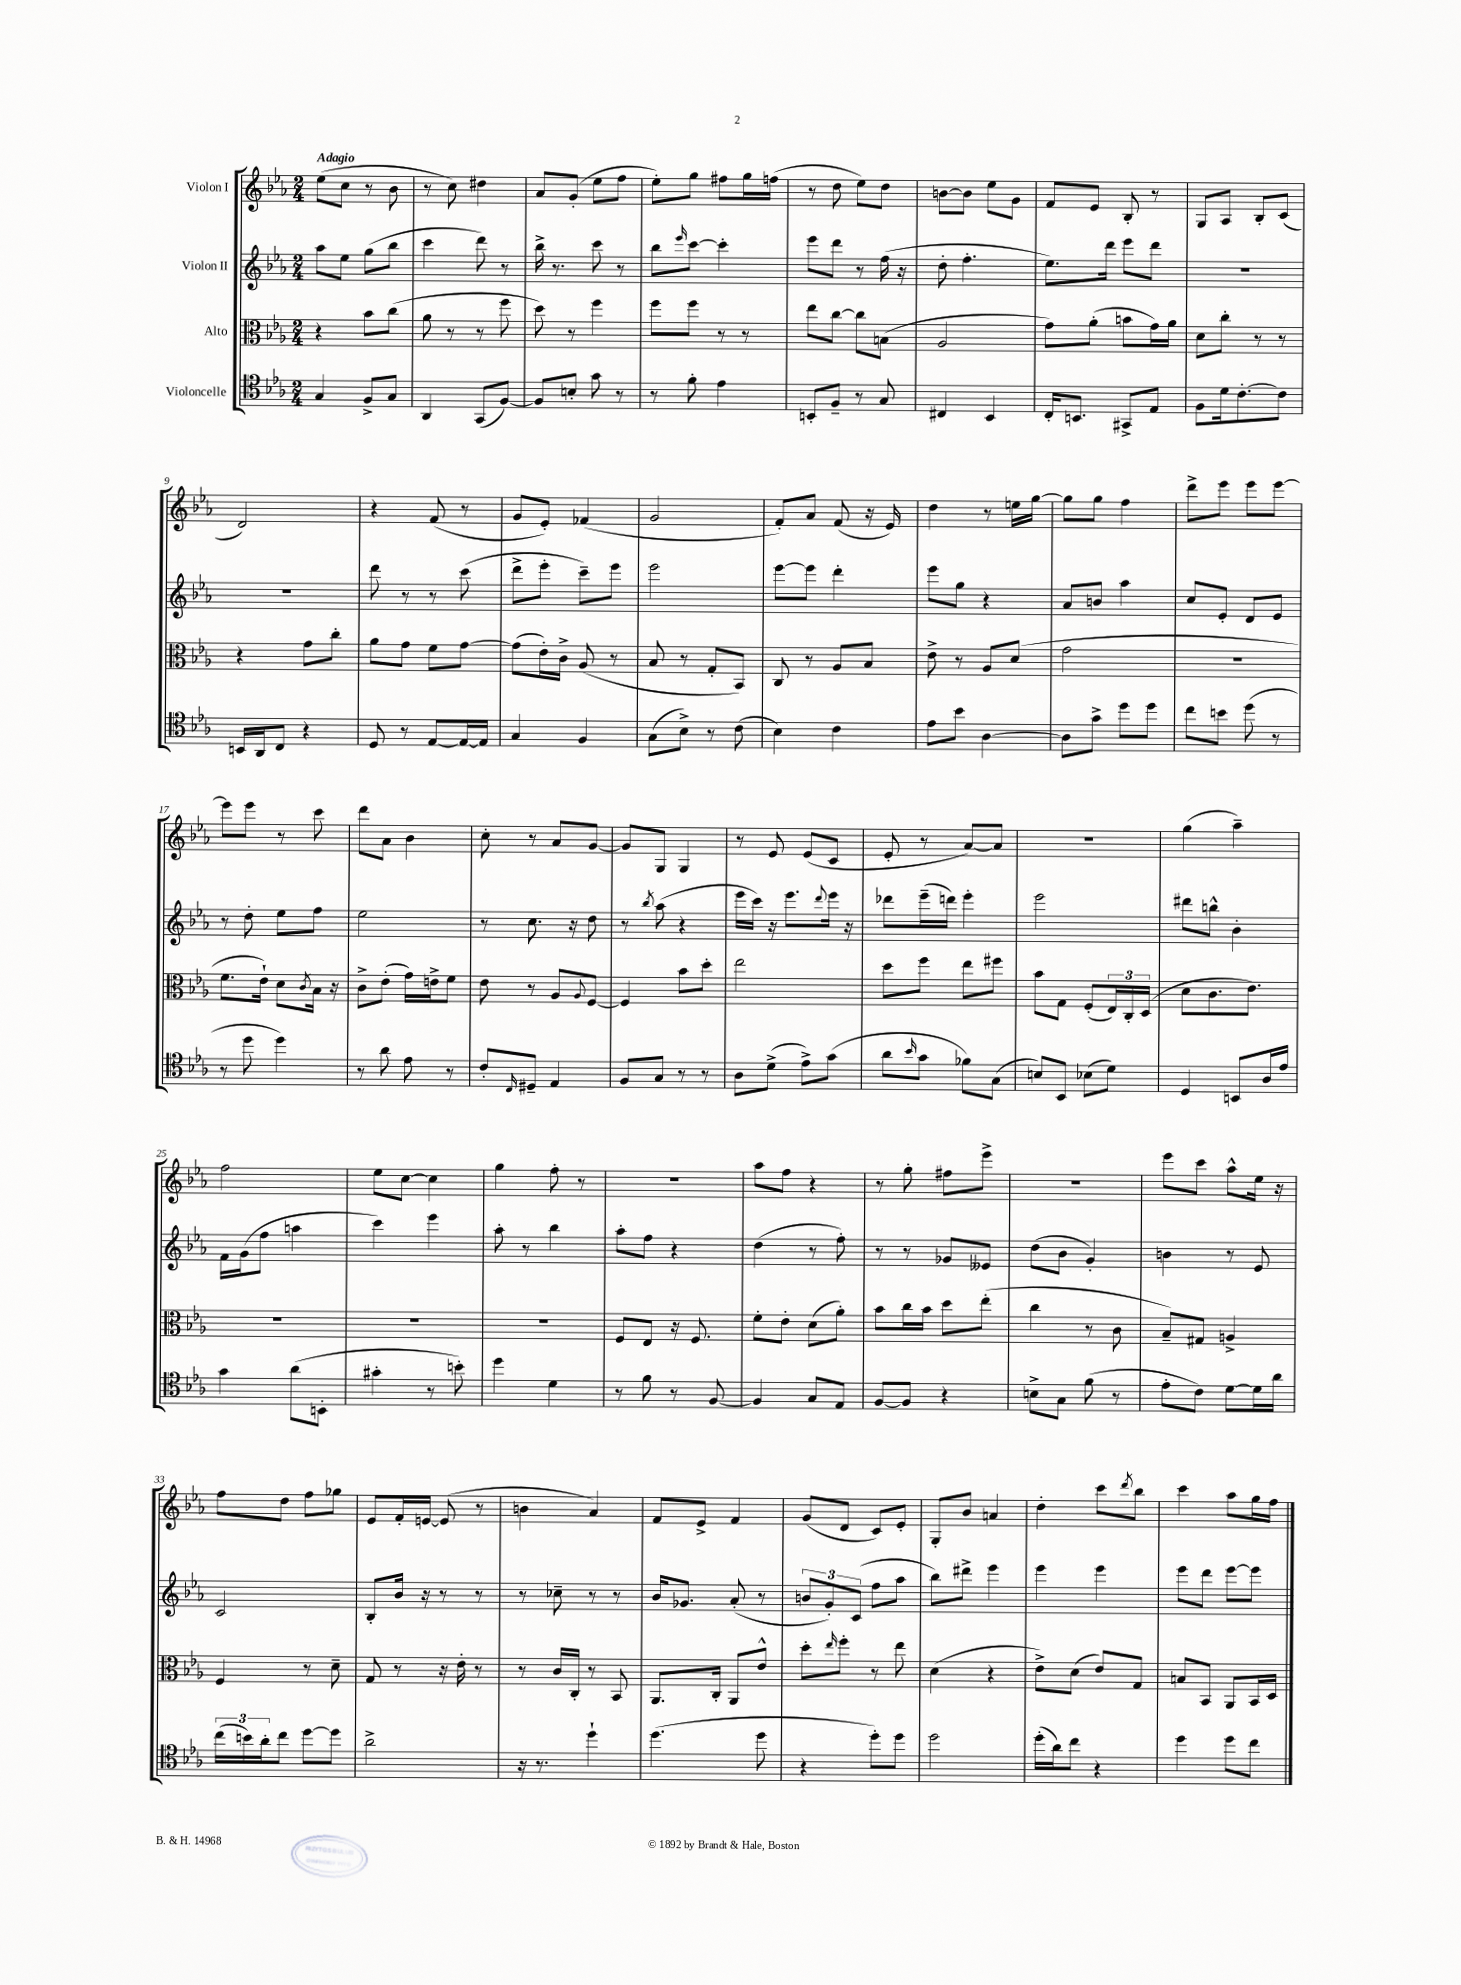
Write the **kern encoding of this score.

**kern	**kern	**kern	**kern
*part4	*part3	*part2	*part1
*staff4	*staff3	*staff2	*staff1
*I"Violoncelle	*I"Alto	*I"Violon II	*I"Violon I
*clefC4	*clefC3	*clefG2	*clefG2
*k[b-e-a-]	*k[b-e-a-]	*k[b-e-a-]	*k[b-e-a-]
*M2/4	*M2/4	*M2/4	*M2/4
=1	=1	=1	=1
!	!	!	!LO:TX:a:B:t=Adagio
4G/	4r	8aa-\L	(8ee-\L
.	.	8ee-\J	8cc\J
8F^/L	8b-\L	(8gg\L	8r
8G/J	(8cc\J	8bb-\J	8b-\
=2	=2	=2	=2
4AA-/	8a-\	4ccc\	8r
.	8r	.	8cc\)
(8GG/L	8r	8ddd\)	4dd#X\
[8F/J)	8ff\	8r	.
=3	=3	=3	=3
8F/L]	8dd\)	16bb-^\	8a-/L
.	.	8.r	.
8Bn'/J	8r	.	(8g'/J
8g\	4ff\	8ccc\	8ee-\L
8r	.	8r	8ff\J
=4	=4	=4	=4
8r	8ff\L	8bb-\L	8ee-'\L)
.	.	16qqeee-/	.
8f'\	8ff\J	[8ccc\J	8gg\J
4e-\	8r	4ccc'\]	8ff#X\L
.	8r	.	16gg\L
.	.	.	(16ffn\JJ
=5	=5	=5	=5
8BBn'/L	8ee-\L	8eee-\L	8r
8F~/J	[8cc\J	8ddd\J	8dd\
8r	8cc\L]	8r	8ee-\L)
8G/	(8Bn\J	(16ff\	8dd\J
.	.	16r	.
=6	=6	=6	=6
4C#X/	2A-/	8dd'\	[8bn\L
.	.	4.ff'\	8b\J]
4BB-/	.	.	8ee-\L
.	.	.	8g\J
=7	=7	=7	=7
16C'/KL	8g\L)	8.ee-\L)	8f/L
8.BBn/J	.	.	.
.	(8a-'\J	.	8e-/J
.	.	16ddd\Jk	.
8GG#X^/L	8bn\L	8eee-\L	8B-'/
8E-/J	16g\L)	8ddd\J	8r
.	16a-\JJ	.	.
=8	=8	=8	=8
8F\L	8d\L	2r	8G/L
16d\k	8cc'\J	.	8A-/J
[8.c'\	.	.	.
.	8r	.	8B-'/L
8c\J]	8r	.	(8c/J
!!LO:LB:g=z
=9	=9	=9	=9
16BBn/LL	4r	2r	2d/)
16AA-/J	.	.	.
8C/J	.	.	.
4r	8g\L	.	.
.	8cc'\J	.	.
=10	=10	=10	=10
8D/	8a-\L	8ddd\	4r
8r	8g\J	8r	.
[8E-/L	8f\L	8r	(8f/
16E-/L_	[8g\J	(8ccc\	8r
16E-/JJ]	.	.	.
=11	=11	=11	=11
4G/	(8g\L]	8ddd^\L	8g/L
.	16e-'\L)	8eee-'\J	8e-'/J)
.	16c^\JJ	.	.
4F/	(8A-/	8ccc~\L)	(4f-X/
.	8r	8eee-\J	.
=12	=12	=12	=12
(8G\L	8B-/	2eee-\	2g/
8B-^\J)	8r	.	.
8r	8G'/L	.	.
(8c\	8BB-/J)	.	.
=13	=13	=13	=13
4B-\)	8C/	[8eee-\L	8f'/L)
.	8r	8eee-\J]	8a-/J
4c\	8A-/L	4ddd'\	(8f/
.	8B-/J	.	16r
.	.	.	16e-/)
=14	=14	=14	=14
8e-\L	8e-^\	8eee-\L	4dd\
8b-\J	8r	8gg\J	.
[4A-\	8A-/L	4r	8r
.	(8d/J	.	16een\LL
.	.	.	[16gg\JJ
=15	=15	=15	=15
8A-\L]	2g\	8a-/L	8gg\L]
8g^\J	.	8bn/J	8gg\J
8dd\L	.	4aa-\	4ff\
8dd\J	.	.	.
=16	=16	=16	=16
8cc\L	2r	8cc/L	8ddd^\L
8bn\J	.	8e-'/J	8eee-\J
(8dd\	.	8d/L	8eee-\L
8r	.	8e-/J	[8eee-\J
!!LO:LB:g=z
=17	=17	=17	=17
8r	8.f\L	8r	8eee-\L]
8dd\	.	8dd'\	8eee-\J
.	16e-`\Jk)	.	.
4dd\)	8d\L	8ee-\L	8r
.	8qc/	.	.
.	16B-\Jk	8ff\J	8ccc\
.	16r	.	.
=18	=18	=18	=18
8r	8c^\L	2ee-\	8ddd\L
8a-\	(8e-'\J	.	8a-\J
8e-\	16g\LL)	.	4b-\
.	16en^\J	.	.
8r	8f\J	.	.
=19	=19	=19	=19
8c'/L	8e-\	8r	8cc'\
16qqC/	.	.	.
8D#X~/J	8r	8.cc\	8r
4E-/	8A-/L	.	8a-/L
.	.	16r	.
.	8qqA-/	.	.
.	[8F/J	8dd\	[8g/J
=20	=20	=20	=20
8F/L	4F/]	8r	8g/L]
.	.	8qbb-/	.
8G/J	.	(8aa-\	8G/J
8r	8b-\L	4r	4G/
8r	8dd'\J	.	.
=21	=21	=21	=21
8A-\L	2ee-\	16eee-\LL	8r
.	.	16ccc\JJ)	.
(8d^\J	.	16r	8e-/
.	.	8.eee-\L	.
8e-^\L)	.	.	(8e-/L
.	.	8qqddd/	.
(8g\J	.	16eee-\Jk	8c/J
.	.	16r	.
=22	=22	=22	=22
8a-\L	8dd\L	8ddd-X\L	8e-'/
16qqb-/	.	.	.
8g\J	8ff\J	(16eee-~\L	8r
.	.	16dddn\JJ)	.
8f-X\L)	8ee-\L	4eee-'\	[8a-/L)
(8G\J	8ff#X\J	.	8a-/J]
=23	=23	=23	=23
8Bn/L)	8b-\L	2eee-\	2r
8BB-/J	8G\J	.	.
(8B-X\L	(8F'/L	.	.
8d\J)	24E-/L)	.	.
.	24C'/	.	.
.	(24D/JJ	.	.
=24	=24	=24	=24
4D/	8d\L	8ddd#X\L	(4gg\
.	8.c\	8bbn^^\J	.
8BBn/L	.	4b-'\	4aa-~\)
.	8.e-\J)	.	.
16A-/L	.	.	.
16e-/JJ	.	.	.
!!LO:LB:g=z
=25	=25	=25	=25
4g\	2r	16f\LL	2ff\
.	.	(16g\J	.
.	.	8ff\J	.
(8a-\L	.	4aan\	.
8BBn'\J	.	.	.
=26	=26	=26	=26
4g#X'\	2r	4ccc\)	8ee-\L
.	.	.	[8cc\J
8r	.	4eee-\	4cc\]
8bn'\)	.	.	.
=27	=27	=27	=27
4dd\	2r	8aa-'\	4gg\
.	.	8r	.
4d\	.	4bb-\	8ff'\
.	.	.	8r
=28	=28	=28	=28
8r	8F/L	8aa-'\L	2r
8f\	8E-/J	8ff\J	.
8r	16r	4r	.
.	8.F/	.	.
[8F/	.	.	.
=29	=29	=29	=29
4F/]	8f'\L	(4dd\	8aa-\L
.	8e-'\J	.	8ff\J
8G/L	(8d\L	8r	4r
8E-/J	8a-'\J)	8ff'\)	.
=30	=30	=30	=30
[8F/L	8b-\L	8r	8r
8F/J]	16cc\L	8r	8gg'\
.	16b-\JJ	.	.
4r	8dd\L	8g-X/L	8ff#X\L
.	(8ee-'\J	8e--X/J	8eee-^\J
=31	=31	=31	=31
8Bn^\L	4cc\	(8dd\L	2r
8G\J	.	8b-\J	.
(8f\	8r	4g'/)	.
8r	8c\	.	.
=32	=32	=32	=32
8e-'\L	8B-~/L)	4bn\	8eee-\L
8c\J)	8G#X/J	.	8ccc\J
[8d\L	4An^/	8r	8aa-^^\L
16d\L]	.	8e-/	16ee-\Jk
16a-\JJ	.	.	16r
!!LO:LB:g=z
=33	=33	=33	=33
(24cc\LL	4F/	2c/	8ff\L
24bn\)	.	.	.
24a-'\J	.	.	.
8cc\J	.	.	8dd\J
[8dd\L	8r	.	8ff\L
8dd\J]	8d~\	.	8gg-X\J
=34	=34	=34	=34
2a-^\	8G/	8B-'/L	8e-/L
.	8r	16b-/Jk	16f'/L
.	.	16r	[16en/JJ
.	16r	8r	(8e/]
.	16e-'\	.	.
.	8r	8r	8r
=35	=35	=35	=35
16r	8r	8r	4bn\
8.r	.	.	.
.	16c/LL	8cc-X~\	.
.	16C'/JJ	.	.
4dd`\	8r	8r	4a-/)
.	8BB-/	8r	.
=36	=36	=36	=36
(4.dd\	8.AA-/L	16b-/KL	8f/L
.	.	8.g-X/J	.
.	.	.	8e-^/J
.	16C'/Jk	.	.
.	8AA-/L	(8a-'/	4f/
8dd\	8e-^^/J	8r	.
=37	=37	=37	=37
4r	8dd'\L	12bn/L	(8g/L
.	.	12g'/)	.
.	16qqee-/	.	.
.	8ff'\J	.	8d/J
.	.	(12c/J	.
8dd'\L)	8r	8ff\L	8c/L)
8dd\J	8ee-\	8aa-\J	8e-'/J
=38	=38	=38	=38
2dd\	(4d\	8bb-\L)	8G'/L
.	.	8ddd#X^\J	8b-/J
.	4r	4eee-\	4an/
=39	=39	=39	=39
(16dd'\LL	8e-^\L)	4eee-\	4dd'\
16a-\J)	.	.	.
8cc\J	(8d\J	.	.
4r	8e-/L)	4eee-\	8ccc\L
.	.	.	8qddd/
.	8G/J	.	8bb-\J
=40	=40	=40	=40
4dd\	8Bn/L	8eee-\L	4ccc\
.	8BB-/J	8ddd\J	.
8dd\L	8AA-/L	[8eee-\L	8aa-\L
8cc\J	16BB-/L	8eee-\J]	16gg\L
.	16D/JJ	.	16ff\JJ
==	==	==	==
*-	*-	*-	*-
